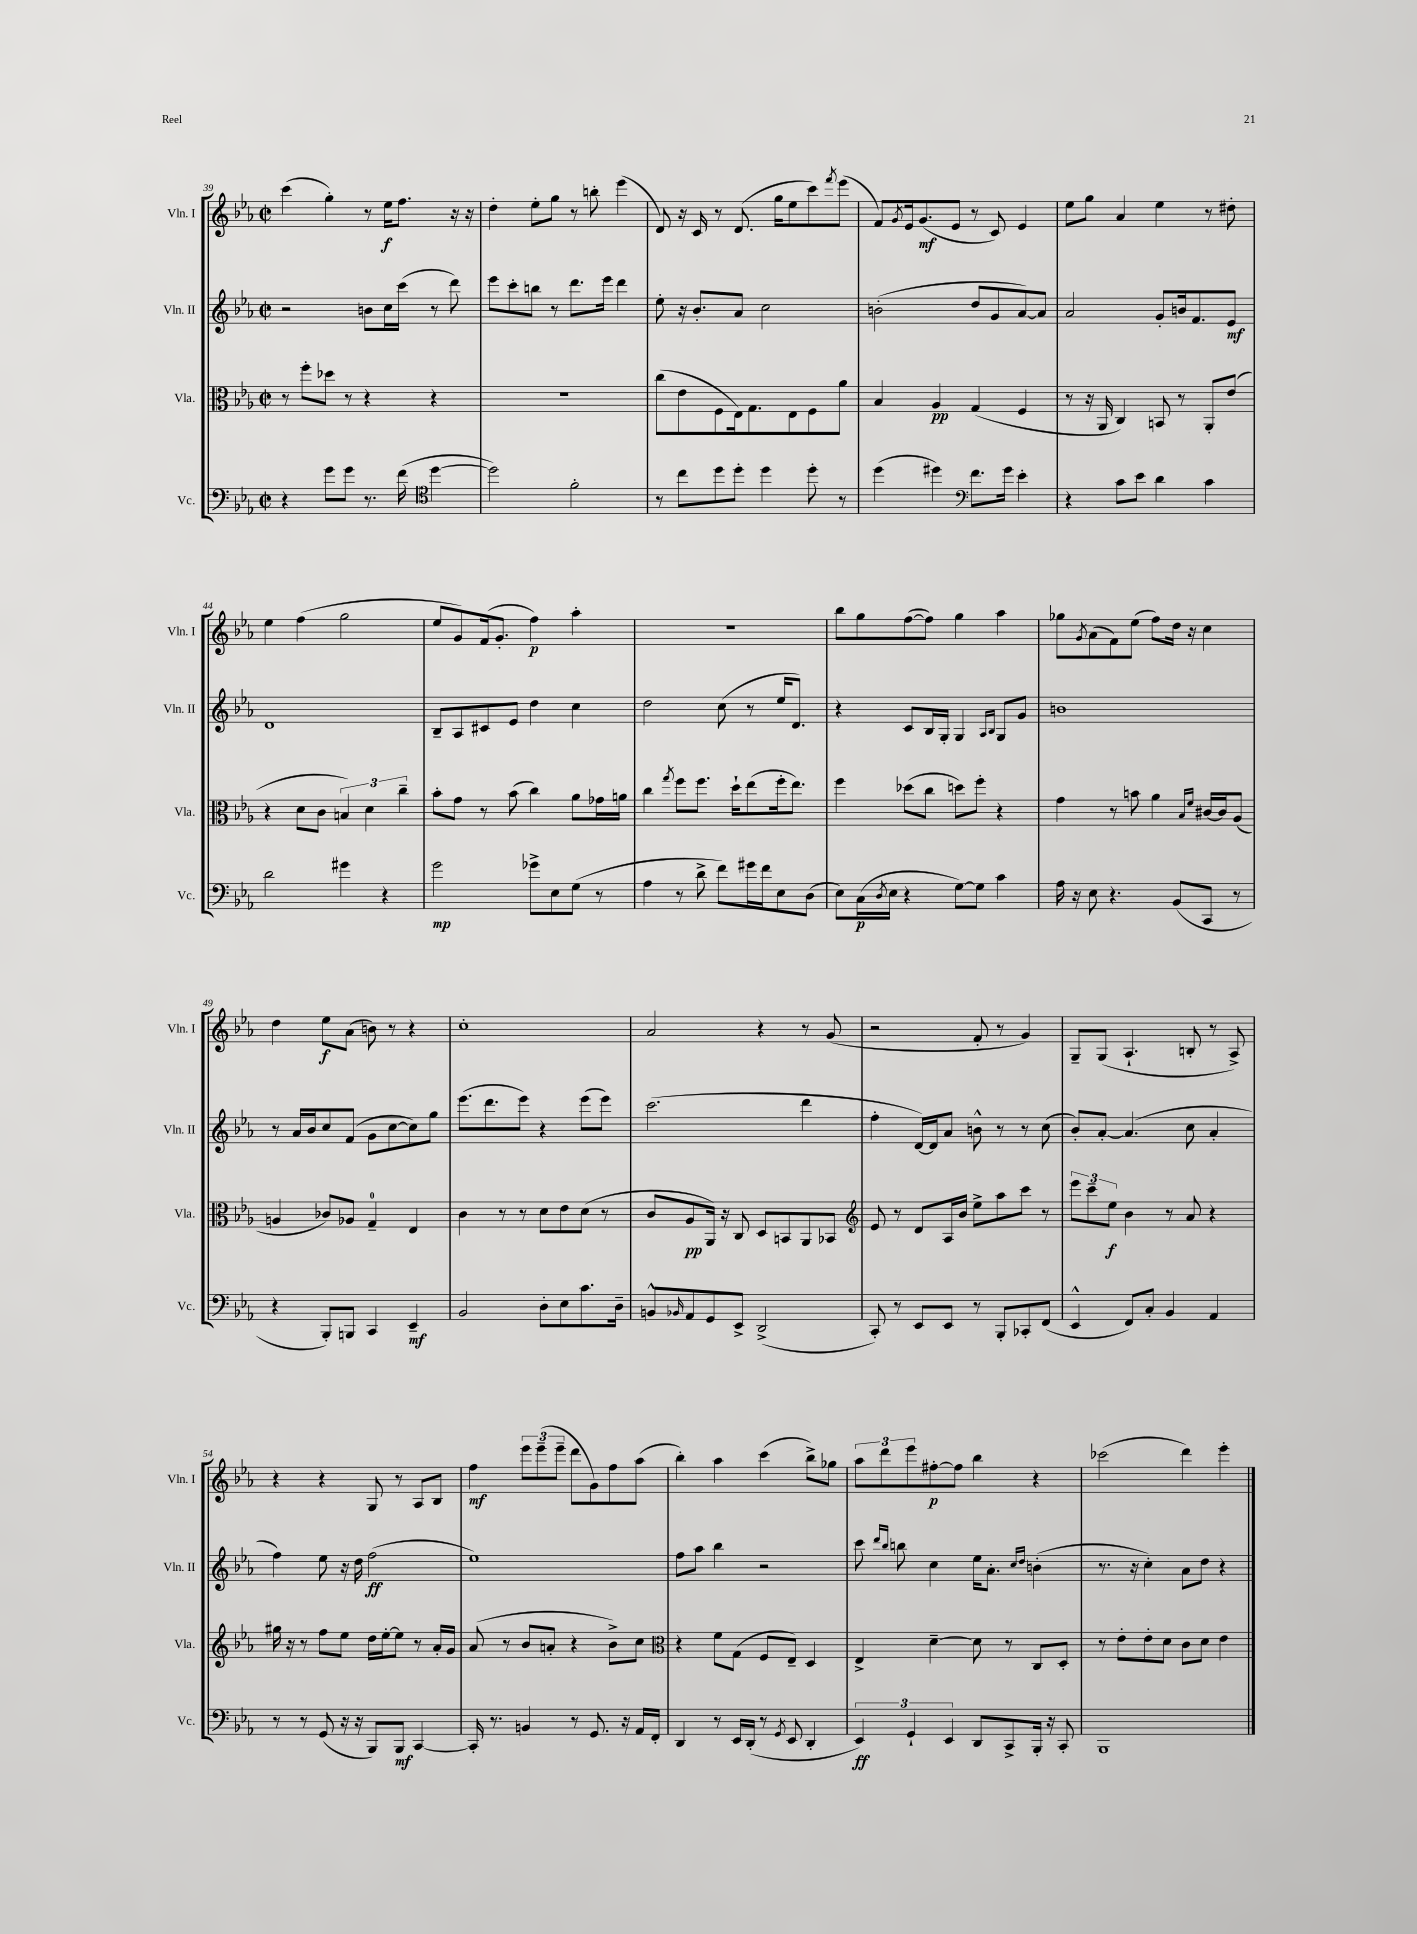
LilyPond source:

<<
\new StaffGroup <<
\new Staff = "s0" \with { instrumentName = "Vln. I" shortInstrumentName = "Vln. I" } {
    \clef treble \key ees \major \defaultTimeSignature \time 2/2
    c'''4( g''4-.) r8 ees''16\f f''8. r16 r16 |
    d''4-. ees''8-. g''8 r8 b''8-. ees'''4( |
    d'8) r16 c'16 r8 d'8.( g''16 ees''8 c'''8) \acciaccatura { f'''8 } ees'''8( |
    f'8) \acciaccatura { g'8 } ees'16 g'8.\mf( ees'8 r8 c'8) ees'4 |
    ees''8 g''8 aes'4 ees''4 r8 dis''8-. |
    ees''4 f''4( g''2 |
    ees''8 g'8) f'16( g'8.-. f''4\p) aes''4-. |
    R1 |
    bes''8 g''8 f''8~( f''8) g''4 aes''4 |
    ges''8 \acciaccatura { g'8 } aes'8( f'8) ees''8( f''8) d''16 r16 c''4 |
    d''4 ees''8\f aes'8( b'8) r8 r4 |
    c''1-. |
    aes'2 r4 r8 g'8( |
    r2 f'8-. r8 g'4) |
    g8-- g8( aes4.-! b8-. r8 aes8->) |
    r4 r4 g8 r8 aes8 bes8 |
    f''4\mf \tuplet 3/2 { ees'''8 ees'''8--( ees'''8-- } d'''8 g'8) f''8 aes''8( |
    bes''4-.) aes''4 c'''4( bes''8->) ges''8 |
    \tuplet 3/2 { aes''8 d'''8 ees'''8 } fis''8~-.\p fis''8 bes''4 r4 |
    ces'''2( d'''4) ees'''4-. \bar "|." |
}
\new Staff = "s1" \with { instrumentName = "Vln. II" shortInstrumentName = "Vln. II" } {
    \clef treble \key ees \major \defaultTimeSignature \time 2/2
    r2 b'8 c''16 c'''16( r8 d'''8) |
    ees'''8 c'''8-. b''8 r8 d'''8. ees'''16 d'''4 |
    ees''8-. r16 bes'8.-. aes'8 c''2 |
    b'2-.( d''8 g'8 aes'8~) aes'8 |
    aes'2 g'8-. b'16 f'8. ees'8\mf |
    d'1 |
    bes8-- aes8 cis'8 ees'8 d''4 c''4 |
    d''2 c''8( r8 ees''16 d'8.) |
    r4 c'8 bes16 g16-. g4 \grace { aes16 bes16 } g8 g'8 |
    b'1 |
    r8 aes'16 bes'16 c''8 f'8( g'8 c''8~ c''8) g''8 |
    ees'''8.( d'''8. ees'''8) r4 ees'''8( ees'''8) |
    c'''2.( d'''4 |
    f''4-. d'16~) d'16 aes'8 b'8-^ r8 r8 c''8( |
    bes'8-.) aes'8~-. aes'4.( c''8 aes'4-. |
    f''4) ees''8 r16 d''16 f''2\ff( |
    ees''1) |
    f''8 aes''8 bes''4 r2 |
    c'''8 \grace { d'''16 bes''16 } b''8 c''4 ees''16 aes'8.-. \grace { c''16 d''16 } b'4-.( |
    r8. r16 c''4-.) aes'8 d''8 r4 \bar "|." |
}
\new Staff = "s2" \with { instrumentName = "Vla." shortInstrumentName = "Vla." } {
    \clef alto \key ees \major \defaultTimeSignature \time 2/2
    r8 f''8-. des''8 r8 r4 r4 |
    R1 |
    c''8( ees'8 f8 ees16) g8. ees8 f8 aes'8 |
    bes4 aes4\pp g4( f4 |
    r8 r16 aes,16 c4) b,8 r8 aes,8-. ees'8( |
    r4 d'8 c'8 \tuplet 3/2 { b4) d'4 c''4-- } |
    bes'8-. g'8 r8 bes'8( c''4) aes'8 ges'16 a'16 |
    c''4 \acciaccatura { g''8 } f''8 f''8. d''16-! ees''8( f''16-. ees''8.) |
    f''4 des''8( c''8 d''8) f''8-. r4 |
    g'4 r8 b'8 aes'4 \grace { bes16 f'16 } cis'16~ cis'16 aes8( |
    a4 ces'8) aes8 g4-0-- ees4 |
    c'4 r8 r8 d'8 ees'8 d'8( r8 |
    c'8 aes8\pp aes,16) r16 c8 d8 b,8 aes,8 bes,8 |
    \clef treble ees'8 r8 d'8 aes16 bes'16 ees''8-> aes''8 c'''8 r8 |
    \tuplet 3/2 { ees'''8 c'''8-- ees''8\f } bes'4 r8 aes'8 r4 |
    gis''16 r16 r8 f''8 ees''8 d''16 ees''16~-. ees''8 r8 aes'16-. g'16 |
    aes'8( r8 bes'8 a'8-. r4 bes'8->) c''8 |
    \clef alto r4 f'8 g8( f8 ees8--) d4 |
    ees4-> d'4~-- d'8 r8 c8 d8-. |
    r8 ees'8-. ees'8-. d'8 c'8 d'8 ees'4 \bar "|." |
}
\new Staff = "s3" \with { instrumentName = "Vc." shortInstrumentName = "Vc." } {
    \clef bass \key ees \major \defaultTimeSignature \time 2/2
    r4 g'8 g'8 r8. f'16( \clef tenor d''4~ |
    d''2) f'2-. |
    r8 c''8 d''8 d''8-. d''4 d''8-. r8 |
    d''4( dis''4) \clef bass f'8. g'16 ees'4-. |
    r4 c'8 ees'8 d'4 c'4 |
    d'2 gis'4 r4 |
    g'2\mp ges'8-> ees8 g8( r8 |
    aes4 r8 d'8-> f'8) gis'16 f'16 ees8 d8( |
    ees8) c16\p( \acciaccatura { d8 } ees16 r4 g8~) g8 c'4 |
    aes16 r16 ees8 r4. bes,8( c,8 r8 |
    r4 bes,,8-.) b,,8 c,4 ees,4--\mf |
    bes,2 d8-. ees8 c'8. d16-- |
    b,8-^ \grace { bes,16 } aes,8 g,8 ees,8-> d,2->( |
    c,8-.) r8 ees,8 ees,8 r8 bes,,8-. ces,8-. f,8( |
    ees,4-^ f,8) c8-. bes,4 aes,4 |
    r8 r8 g,8( r16 r16 bes,,8) bes,,8\mf c,4~ |
    c,16-. r8. b,4 r8 g,8. r16 aes,16 f,16-. |
    d,4 r8 ees,16 d,16-.( r8 \acciaccatura { g,8 } ees,8 d,4-. |
    \tuplet 3/2 { ees,4\ff) g,4-! ees,4 } d,8 c,8-> bes,,16-. r16 c,8-. |
    bes,,1 \bar "|." |
}
>>
>>
\layout { \context { \Score currentBarNumber = #39 } }
